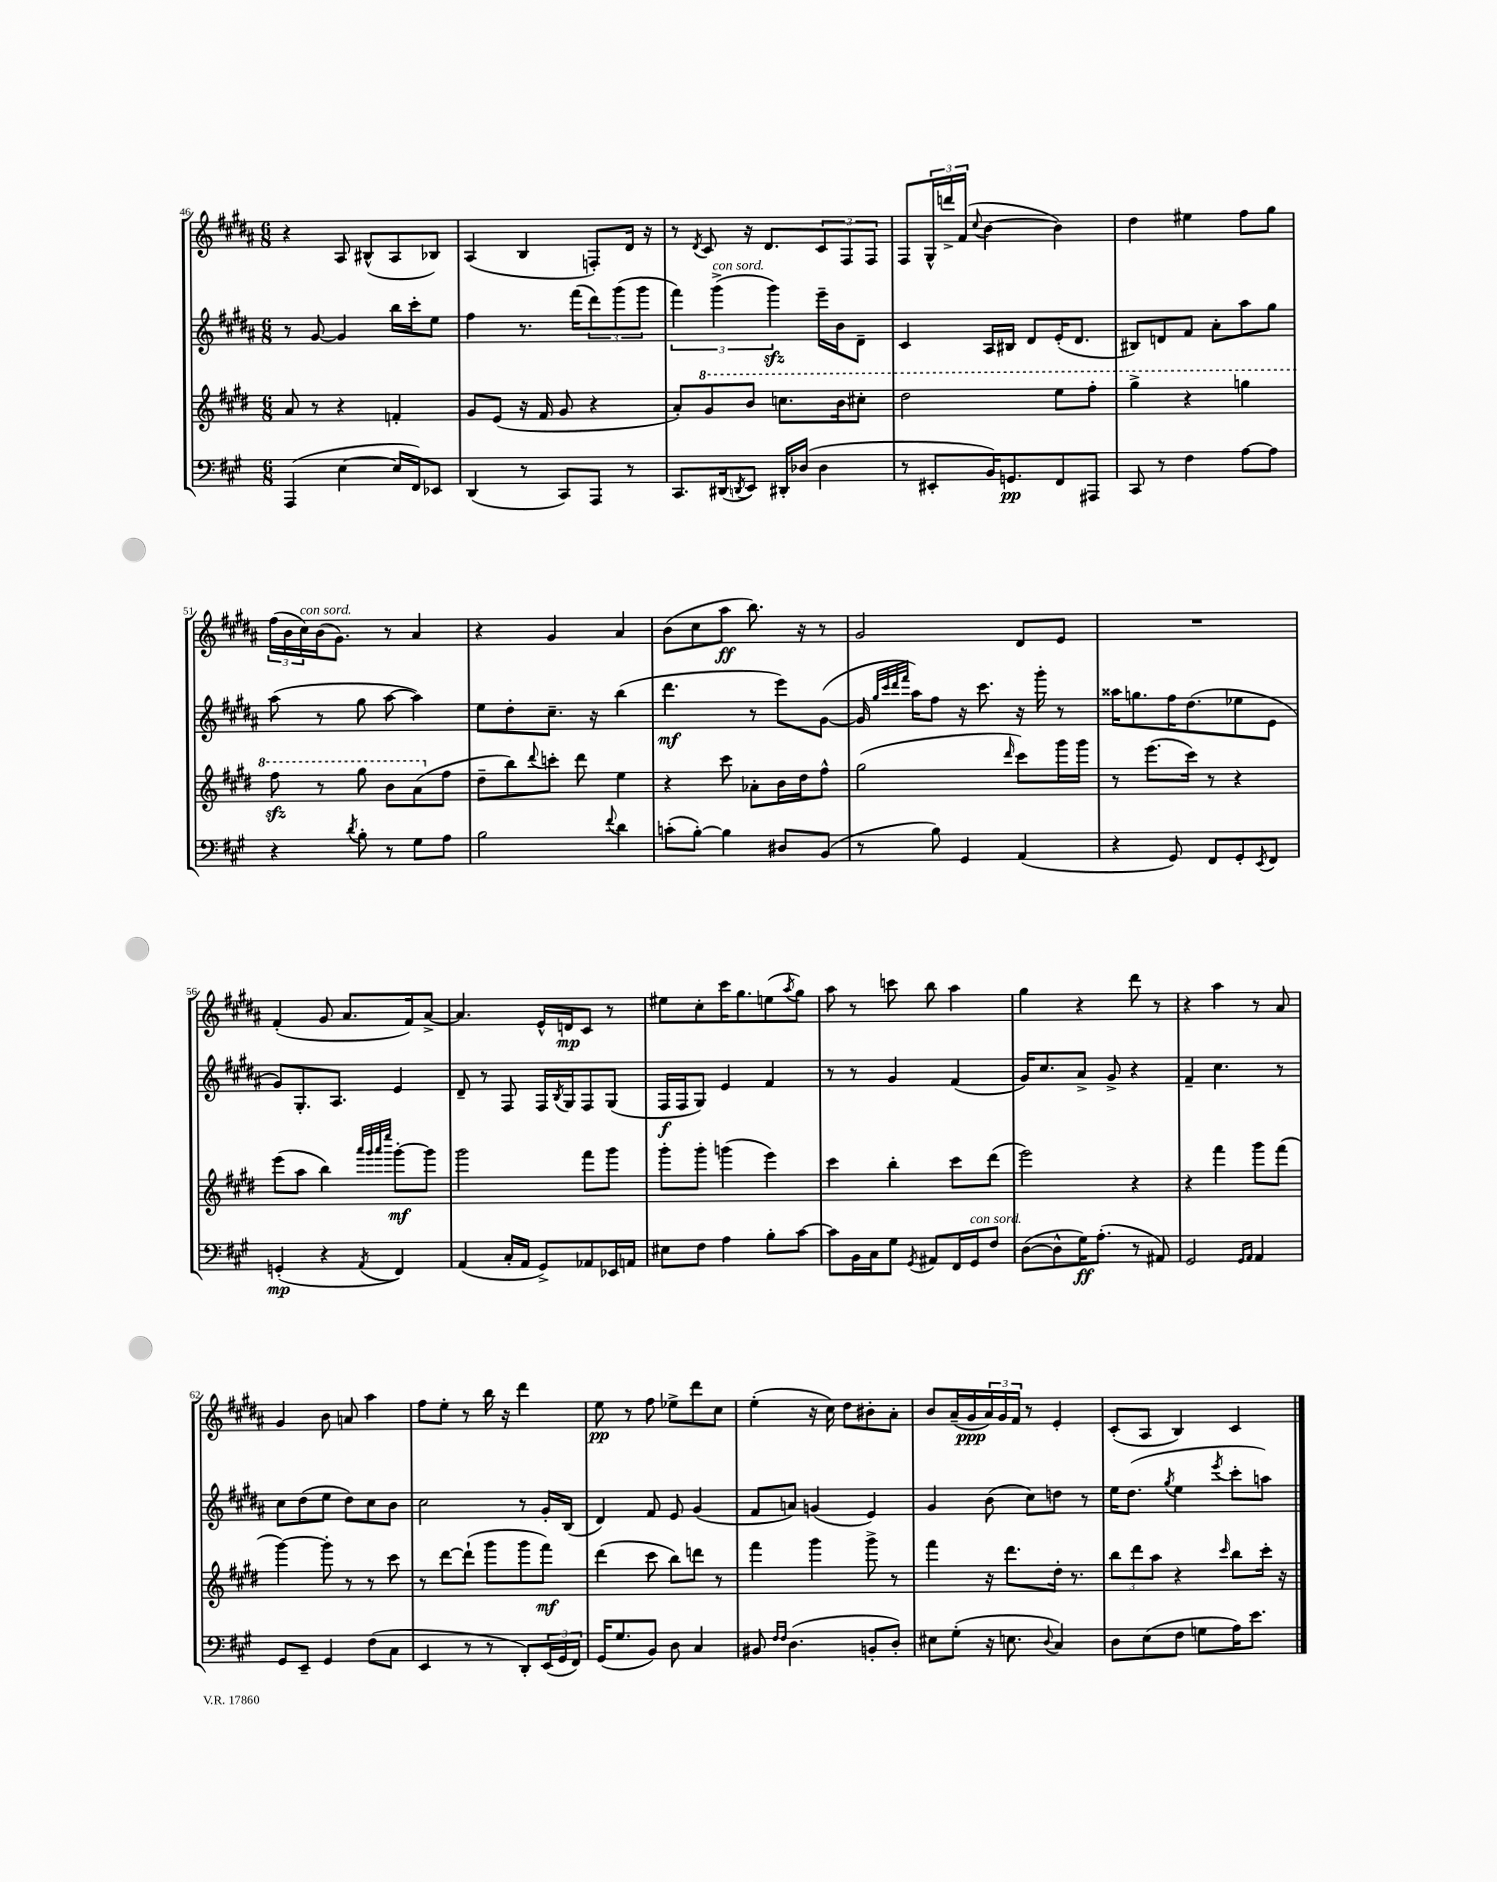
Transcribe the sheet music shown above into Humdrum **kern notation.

**kern	**kern	**kern	**kern
*staff4	*staff3	*staff2	*staff1
*clefF4	*clefG2	*clefG2	*clefG2
*k[f#c#g#]	*k[f#c#g#d#]	*k[f#c#g#d#a#]	*k[f#c#g#d#a#]
*M6/8	*M6/8	*M6/8	*M6/8
(4AAA/	8a/	8r	4r
.	8r	[8g#/	.
[4E\	4r	4g#/]	8A#/
.	.	.	(8B#^^/L
16E/]LL	4f'/	16bb\LL	8A#/
16FF#/J)	.	16ccc#'\J	.
8EE-/J	.	8ee\J	8B-/J)
=	=	=	=
(4DD/	8g#/L	4ff#\	(4A#/
.	(8e/J	.	.
8r	16r	8.r	4B/
.	16f#/	.	.
8CC#/L)	8g#/	.	.
.	.	(16fff#\LK	.
8AAA/J	4r	12ddd#\)	8F'/L)
.	.	(12ggg#\	.
8r	.	.	16d#/Jk
.	.	12ggg#\J	.
.	.	.	16r
=	=	=	=
8.CC#/L	8a'/L)	6fff#\)	8r
.	.	.	8qd#/
.	8gg#/	.	8c#/
.	.	(6ggg#^\	.
(16DD#/k	.	.	.
8qDD/	.	.	.
8EE/J)	8bb/J	.	16r
.	.	.	8.d#/L
.	.	6ggg#\)	.
16DD#'/LL	8.ccc\L	.	.
(16D-/JJ	.	.	.
4D-\	.	16eee~\LL	12c#/
.	16bb\k	16b\J	.
.	.	.	12F#/
.	8ccc#'\J	8d#~\J	.
.	.	.	12F#/J
=	=	=	=
8r	2ddd#\	4c#/	8F#/L
8EE#'/L	.	.	24G#^^/L
.	.	.	24ddd^/
.	.	.	(24f#/JJ
.	.	.	8qqcc#/
16BB/K)	.	16A#/LL	[4b\
8.GG/	.	16B#/JJ	.
.	.	8d#/L	.
8FF#/	8eee\L	(16e'/K	4b\])
.	.	8.d#/J	.
8AAA#/J	8fff#'\J	.	.
=	=	=	=
8CC#/	4ggg#^\	8B#/L)	4dd#\
8r	.	8d/	.
4F#\	4r	8f#/J	4ee#\
.	.	8a#'\L	.
[8A\L	4ggg\	8aa#\	8ff#\L
8A\]J	.	8gg#\J	8gg#\J
=	=	=	=
4r	8fff#\	(8aa#\	(24ff#\LL
.	.	.	24b\
.	.	.	24cc#\)
.	8r	8r	(16b\J
.	.	.	8.g#\J)
8qd/	.	.	.
8B'\	8ggg#\	8gg#\	.
8r	8bb\L	[8aa#\	8r
8G#\L	(8aa\	4aa#\])	4a#/
8A\J	8ff#\J	.	.
=	=	=	=
2B\	8dd#~\L	8ee\L	4r
.	8bb\)	8dd#'\	.
.	8qqddd#/	.	.
.	8ccc'\J	8.cc#~\J	4g#/
.	8ddd#\	.	.
.	.	16r	.
8qqf#/	.	.	.
4d\	4ee\	(4bb\	4a#/
=	=	=	=
(8c'\L	4r	4.ddd#\	(8b\L
[8B'\J)	.	.	8cc#\
4B\]	8ccc#\	.	8aa#\J
.	8a-'\L	8r	8.bb\)
8D#/L	16b\L	8eee\L)	.
.	16dd#\J	.	16r
(8BB/J	8ff#^^\J	([8g#\J	8r
=	=	=	=
8r	(2gg#\	16g#/]	2g#/
.	.	32qqgg#/LLL	.
.	.	32qqccc#/	.
.	.	32qqddd#/	.
.	.	32qqfff#/JJJ	.
.	.	16aa#\LK)	.
8B\)	.	8ff#\J	.
4GG#/	.	16r	.
.	.	8.ccc#\	.
.	16qqddd#/	.	.
(4AA/	8ccc#\L)	16r	8d#/L
.	.	16ggg#'\	.
.	16ggg#\L	8r	8e/J
.	16ggg#\JJ	.	.
=	=	=	=
4r	8r	16aa##\LK	2.r
.	.	8.gg\	.
.	(8.eee\L	.	.
8GG#/)	.	16ff#\K	.
.	16ccc#\Jk)	(8.dd#\	.
8FF#/L	8r	.	.
8GG#'/	4r	8ee-\	.
8qEE/	.	.	.
8FF#/J	.	8e\J	.
=	=	=	=
(4GG'/	(8eee\L	8g#/L)	(4f#'/
.	8aa\J	8.G#'/	.
4r	4bb\)	.	8g#/
.	.	8.A#/J	.
.	.	.	8.a#/L
.	32qqaaa/LLL	.	.
.	32qqggg#/	.	.
.	32qqaaa/	.	.
8qAA/	32qqeeee/JJJ	.	.
4FF#/)	[8ggg#'\L	4e/	.
.	.	.	16f#/k)
.	8ggg#\]J	.	[8a#^/J
=	=	=	=
(4AA/	2ggg#\	8d#~/	4.a#/]
.	.	8r	.
16C#'/LL	.	8F#/	.
16AA/JJ	.	.	.
8GG#^/L)	.	16F#/LL	16e^^/LL
.	.	8qB/	.
.	.	16G#/J	16d/J
8AA-/	8fff#\L	8F#/	8c#/J
16EE-/L	8ggg#\J	(8G#/J	8r
16AA/JJ	.	.	.
=	=	=	=
8E#\L	8ggg#'\L	16F#/LL	8ee#\L
.	.	16F#/J	.
8F#\J	8ggg#'\J	8G#/J)	8cc#'\
4A\	(4ggg\	4e/	16ccc#\K
.	.	.	8.gg#\
8B'\L	4eee\)	4f#/	(8ee\
.	.	.	8qaa#/
[8c#\J	.	.	8gg#\J)
=	=	=	=
8c#\]L	4ccc#\	8r	8aa#\
16BB\L	.	8r	8r
16C#\J	.	.	.
8G#\J	4bb'\	4g#/	8ccc\
8qGG#/	.	.	.
8AA#/L	.	.	8bb\
16FF#/L	8ccc#\L	(4f#/	4aa#\
16GG#/J	.	.	.
8F#/J	(8ddd#\J	.	.
=	=	=	=
([8D\L	2eee\)	16g#/LK)	4gg#\
.	.	8.cc#/	.
8D^^\]	.	.	.
16G#\K)	.	8a#^/J	4r
(8.A'\J	.	.	.
.	.	8g#^/	.
8r	4r	4r	8ddd#\
8AA#/)	.	.	8r
=	=	=	=
2GG#/	4r	4f#~/	4r
.	4fff#\	4.cc#\	4aa#\
16qqGG#/LL	.	.	.
16qqAA/JJ	.	.	.
4AA/	8ggg#\L	.	8r
.	(8fff#\J	8r	8a#/
=	=	=	=
8GG#/L	[4ggg#\)	8cc#\L	4g#/
8EE~/J	.	(8dd#\	.
4GG#/	8ggg#'\]	8ee\J	8b\
.	8r	8dd#\L)	8a/
(8F#\L	8r	8cc#\	4aa#\
8C#\J	8ccc#\	8b\J	.
=	=	=	=
4EE/	8r	2cc#\	8ff#\L
.	[8ddd#\L	.	8ee'\J
8r	(8ddd#`\]J	.	8r
8r	8ggg#\L	.	16bb\
.	.	.	16r
8DD'/L)	8ggg#\	8r	4ddd#\
(24EE/L	8fff#\J)	16g#'/LL	.
24GG#/	.	.	.
.	.	(16B/JJ	.
24FF#/JJ)	.	.	.
=	=	=	=
(16GG#/LK	(4ddd#\	4d#/)	8ee\
8.G#/	.	.	.
.	.	.	8r
8BB/J)	8ccc#\	8f#/	8ff#\
8D\	8bb\L)	8e/	8ee-^\L
4C#/	8ddd\J	(4g#/	8ddd#\
.	8r	.	8cc#\J
=	=	=	=
8BB#/	4fff#\	8f#/L	(4ee'\
16qqF#/LL	.	.	.
16qqF#/JJ	.	.	.
(4.D\	.	8a/J)	.
.	4ggg#\	(4g/	16r
.	.	.	16cc#\)
.	.	.	8dd#\L
8BB'/L	8ggg#^\	4e/)	8b#'\
8D'/J)	8r	.	8a#'\J
=	=	=	=
8E#\L	4fff#\	4g#/	8b/L
(8G#'\J	.	.	(16a#~/L
.	.	.	16g#/
16r	16r	(8b\	24a#/)
.	.	.	24g#/
8.E\	8.ddd#\L	.	.
.	.	.	24f#/JJ
.	.	8cc#\L)	8r
8qqD/	.	.	.
4C#/)	16dd#'\Jk	8dd\J	4e'/
.	8.r	.	.
.	.	8r	.
=	=	=	=
8D\L	12bb\L	16ee\LK	(8c#'/L
.	.	(8.dd#\J	.
.	12ddd#\	.	.
(8E\	.	.	8A#/J
.	12aa\J	.	.
.	.	8qgg#/	.
8F#\J	4r	4ee\	4B/)
8G\L	.	.	.
.	16qqccc#/	8qeee/	.
16A\K)	8bb\L	8ccc#'\L	4c#/
8.e\J	.	.	.
.	16ccc#'\Jk	8aa\J)	.
.	16r	.	.
==	==	==	==
*-	*-	*-	*-
